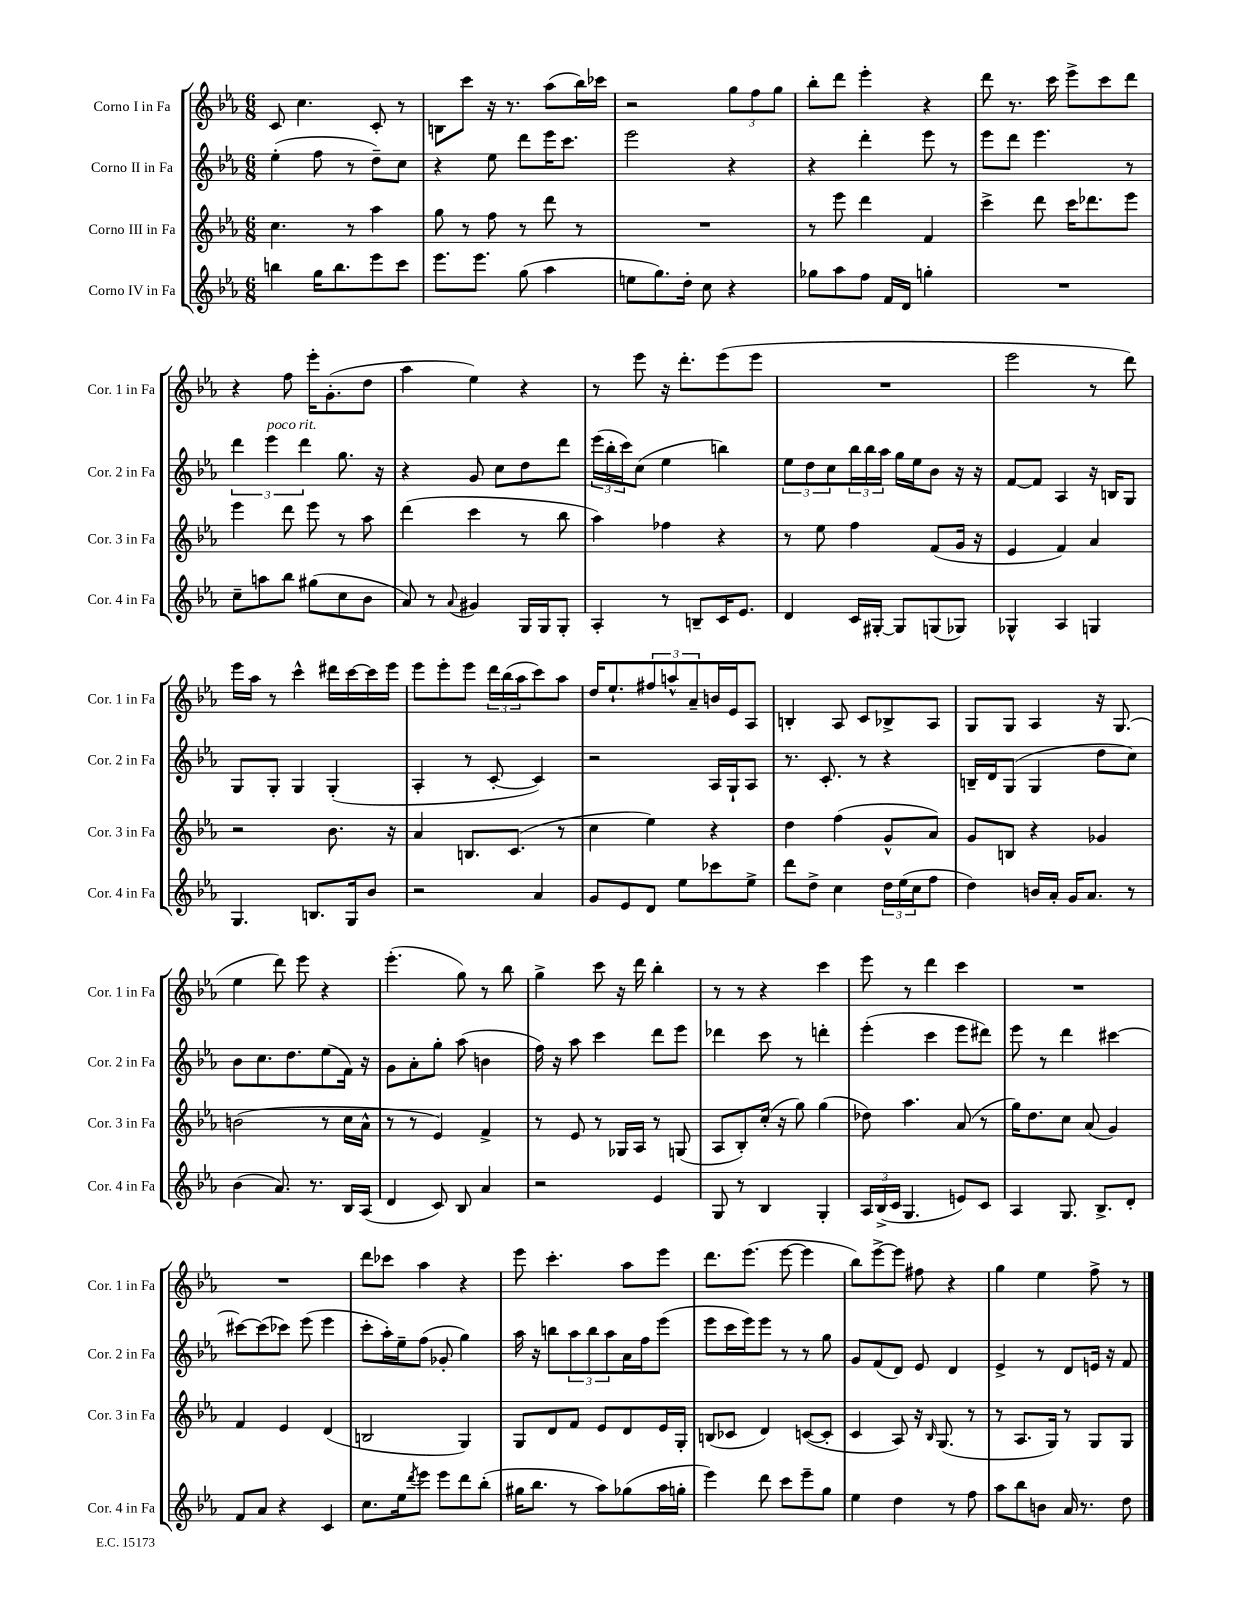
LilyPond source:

<<
\new StaffGroup <<
\new Staff = "s0" \with { instrumentName = "Corno I in Fa" shortInstrumentName = "Cor. 1 in Fa" } {
    \clef treble \key ees \major \numericTimeSignature \time 6/8
    c'8 c''4. c'8-. r8 |
    b8 c'''8 r16 r8. aes''8( bes''16) ces'''16 |
    r2 \tuplet 3/2 { g''8 f''8 g''8 } |
    bes''8-. d'''8 ees'''4-. r4 |
    d'''8 r8. c'''16 ees'''8-> c'''8 d'''8 |
    r4 f''8 ees'''16-. g'8.-.( d''8 |
    aes''4 ees''4) r4 |
    r8 ees'''8 r16 d'''8.-. ees'''8( ees'''8 |
    R2. |
    ees'''2 r8 d'''8) |
    ees'''16 aes''16 r8 c'''4-^ dis'''16 c'''16~ c'''16 ees'''16 |
    ees'''8 ees'''8-. ees'''8 \tuplet 3/2 { d'''16 bes''16( aes''16 } c'''8) aes''8 |
    d''16 ees''8.-! \tuplet 3/2 { fis''8 a''8-^ aes'8-- } b'16 ees'16 aes8 |
    b4-. aes8 c'8 bes8-> aes8 |
    g8 g8 aes4 r16 g8.( |
    ees''4 d'''8) ees'''8 r4 |
    ees'''4.-.( g''8) r8 bes''8 |
    g''4-> c'''8 r16 d'''16 bes''4-. |
    r8 r8 r4 c'''4 |
    ees'''8 r8 d'''4 c'''4 |
    R2. |
    R2. |
    d'''8 ces'''8 aes''4 r4 |
    ees'''8 c'''4.-. aes''8 ees'''8 |
    d'''8. ees'''8.( ees'''8~ ees'''4 |
    bes''8) ees'''8~-> ees'''8 fis''8 r4 |
    g''4 ees''4 f''8-> r8 \bar "|." |
}
\new Staff = "s1" \with { instrumentName = "Corno II in Fa" shortInstrumentName = "Cor. 2 in Fa" } {
    \clef treble \key ees \major \numericTimeSignature \time 6/8
    ees''4-.( f''8 r8 d''8--) c''8 |
    r4 ees''8 d'''8 ees'''16 c'''8. |
    ees'''2 r4 |
    r4 d'''4-. ees'''8 r8 |
    ees'''8 d'''8 ees'''4. r8 |
    \tuplet 3/2 { d'''4 ees'''4^\markup { \italic "poco rit." } d'''4 } g''8. r16 |
    r4 g'8 c''8 d''8 d'''8 |
    \tuplet 3/2 { ees'''16( bes''16-. c'''16) } c''8( ees''4 b''4) |
    \tuplet 3/2 { ees''8 d''8 c''8 } \tuplet 3/2 { bes''16 bes''16 aes''16 } g''16 ees''16 bes'8 r16 r16 |
    f'8~ f'8 aes4 r16 b16 g8 |
    g8 g8-. g4 g4-.( |
    aes4-. r8 c'8~-. c'4) |
    r2 aes16 g16-! aes8 |
    r8. c'8.-. r8 r4 |
    b16-- d'16 g8( g4 d''8 c''8) |
    bes'8 c''8. d''8. ees''8( f'16) r16 |
    g'8 aes'8-. g''8-. aes''8( b'4 |
    f''16) r16 aes''8 c'''4 d'''8 ees'''8 |
    des'''4 c'''8 r8 d'''4-. |
    ees'''4-.( c'''4 ees'''8 dis'''8) |
    ees'''8 r8 d'''4 cis'''4~ |
    cis'''8~ cis'''8( ces'''8) ees'''8( ees'''4 |
    c'''8-. aes''16-.) ees''16-- f''8( ges'8-. g''4) |
    aes''16 r16 b''8 \tuplet 3/2 { aes''8 b''8 aes''8 } aes'16 f''16 ees'''8( |
    ees'''8 c'''16 ees'''16) ees'''8 r8 r8 g''8 |
    g'8 f'8( d'8) ees'8 d'4 |
    ees'4-> r8 d'8 e'16 r16 f'8 \bar "|." |
}
\new Staff = "s2" \with { instrumentName = "Corno III in Fa" shortInstrumentName = "Cor. 3 in Fa" } {
    \clef treble \key ees \major \numericTimeSignature \time 6/8
    c''4. r8 aes''4 |
    g''8 r8 f''8 r8 d'''8 r8 |
    R2. |
    r8 ees'''8 d'''4 f'4 |
    c'''4-> d'''8 c'''16 des'''8. ees'''8 |
    ees'''4 d'''8 ees'''8 r8 aes''8 |
    d'''4( c'''4 r8 bes''8 |
    aes''4) fes''4 r4 |
    r8 ees''8 f''4 f'8( g'16 r16 |
    ees'4 f'4) aes'4 |
    r2 bes'8. r16 |
    aes'4 b8. c'8.( r8 |
    c''4 ees''4) r4 |
    d''4 f''4( g'8-^ aes'8) |
    g'8 b8 r4 ges'4 |
    b'2( r8 c''16 aes'16-^ |
    r8 r8 ees'4) f'4-> |
    r8 ees'8 r8 ges16 aes16 r8 g8( |
    aes8 bes8-.) c''16-.( r16 g''8) g''4( |
    des''8) aes''4. aes'8( r8 |
    g''16) d''8. c''8 aes'8( g'4) |
    f'4 ees'4 d'4( |
    b2 g4) |
    g8 d'8 f'8 ees'8 d'8 ees'16 g16-. |
    b8( ces'8 d'4) c'8~( c'8-. |
    c'4 aes8) r16 \grace { bes16 } g8.( r8 |
    r8 aes8. g16) r8 g8 g8 \bar "|." |
}
\new Staff = "s3" \with { instrumentName = "Corno IV in Fa" shortInstrumentName = "Cor. 4 in Fa" } {
    \clef treble \key ees \major \numericTimeSignature \time 6/8
    b''4 g''16 b''8. ees'''8 c'''8 |
    ees'''8. ees'''8. g''8( aes''4 |
    e''8 g''8.) d''16-. c''8 r4 |
    ges''8 aes''8 f''8 f'16 d'16 g''4-. |
    R2. |
    c''8-- a''8 bes''8 gis''8( c''8 bes'8 |
    aes'8) r8 \appoggiatura { aes'8 } gis'4 g16 g16 g8-. |
    aes4-. r8 b8-- c'16 ees'8. |
    d'4 c'16 gis16~-. gis8 g8( ges8) |
    ges4-^ aes4 g4 |
    g4. b8. g16 bes'8 |
    r2 aes'4 |
    g'8 ees'8 d'8 ees''8 ces'''8 ees''8-> |
    d'''8 d''8-> c''4 \tuplet 3/2 { d''16 ees''16( c''16 } f''8 |
    d''4) b'16 aes'16-. g'16 aes'8. r8 |
    bes'4( aes'8.) r8. bes16 aes16( |
    d'4 c'8) bes8 aes'4 |
    r2 ees'4 |
    g8 r8 bes4 g4-. |
    \tuplet 3/2 { aes16 bes16->( c'16 } g4. e'8) c'8 |
    aes4 g8. bes8.-> d'8-. |
    f'8 aes'8 r4 c'4 |
    c''8. ees''16 \acciaccatura { d'''8 } ees'''8 ees'''8 d'''8 bes''8-.( |
    gis''16 bes''8. r8 aes''8) ges''8( aes''16 g''16-. |
    ees'''4) d'''8 c'''8 ees'''8-- g''8 |
    ees''4 d''4 r8 f''8 |
    aes''8 bes''8 b'8 aes'16 r8. d''8 \bar "|." |
}
>>
>>
\layout { \context { \Score \remove "Bar_number_engraver" } }
